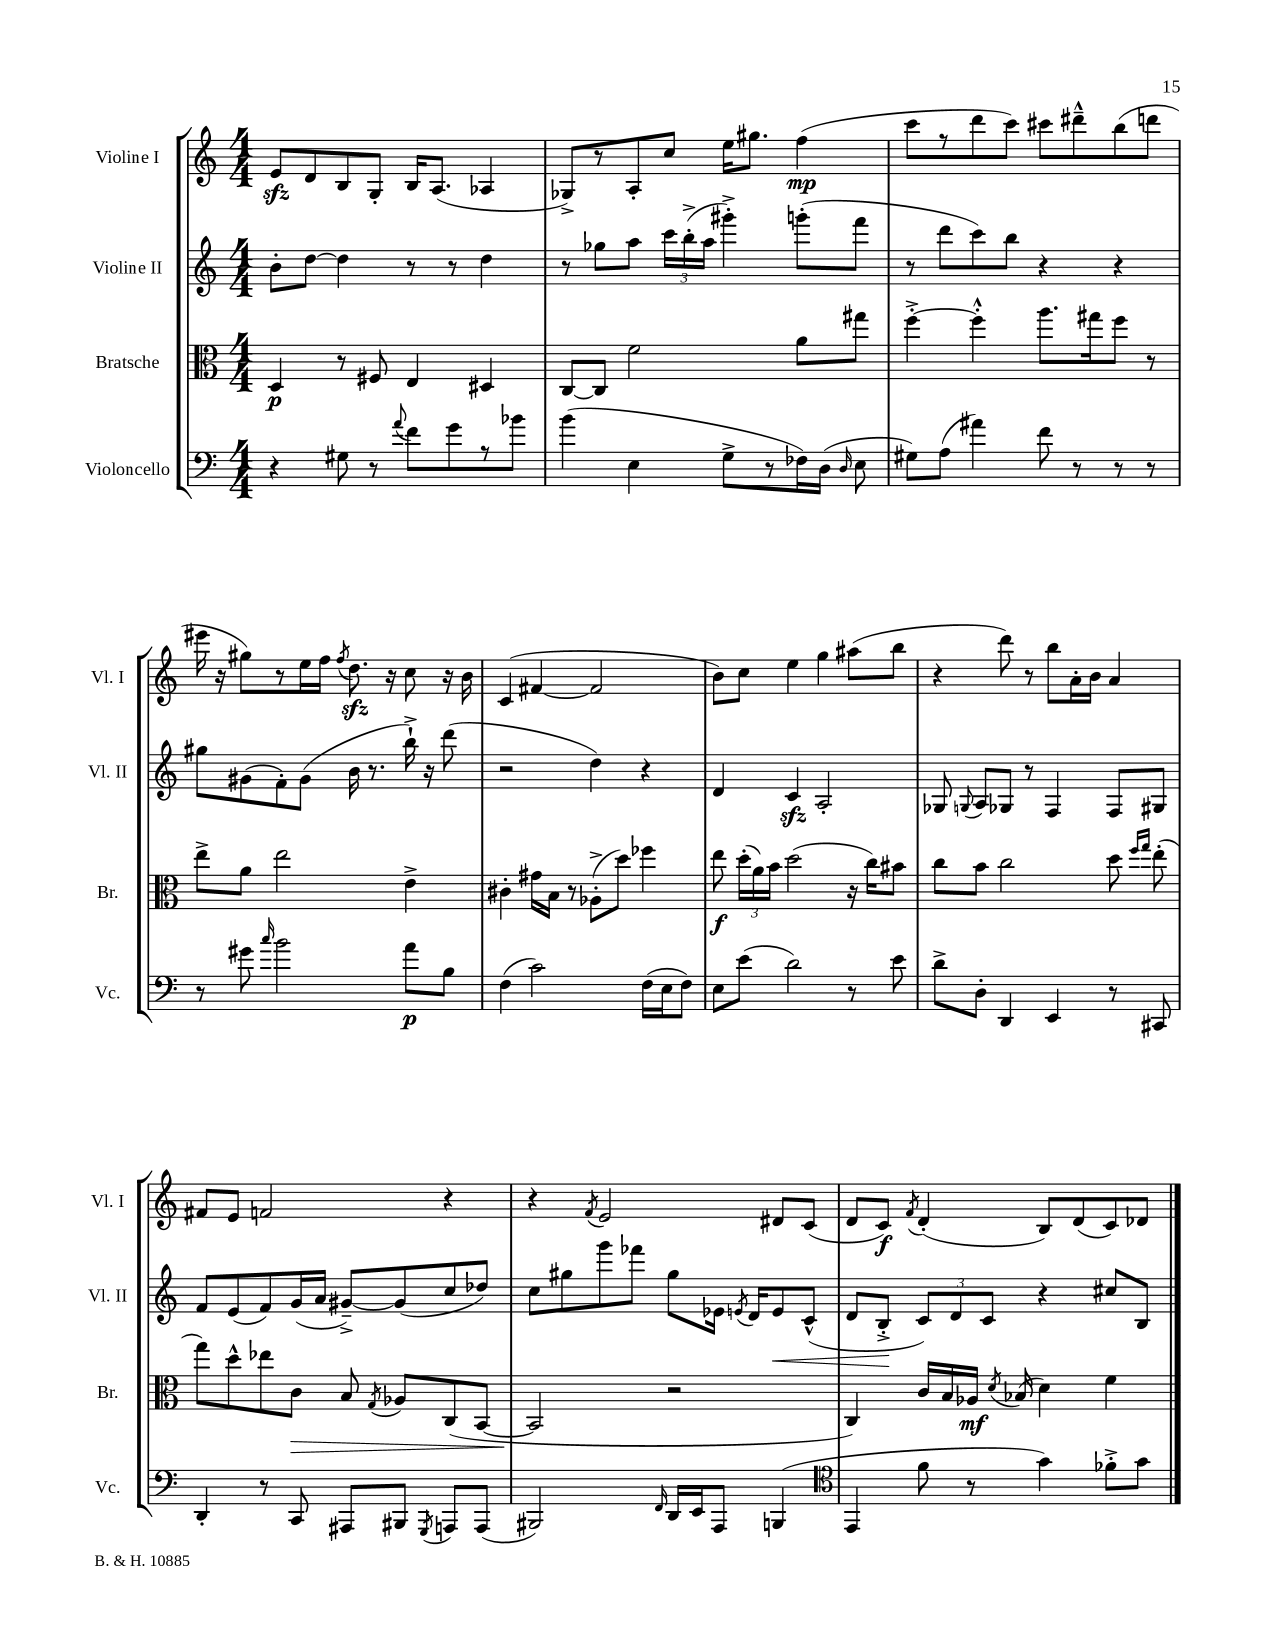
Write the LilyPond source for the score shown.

<<
\new StaffGroup <<
\new Staff = "s0" \with { instrumentName = "Violine I" shortInstrumentName = "Vl. I" } {
    \clef treble \key c \major \numericTimeSignature \time 4/4
    \autoBeamOff e'8[\sfz d'8 b8 g8]-. b16[ a8.]( aes4 |
    ges8[->) r8 a8-. c''8] e''16[ gis''8.] f''4\mp( |
    c'''8[ r8 d'''8 c'''8]) cis'''8[ dis'''8---^ b''8( d'''8] |
    eis'''16 r16 gis''8[) r8 e''16 f''16] \acciaccatura { f''8 } d''8.\sfz r16 c''8 r16 b'16 |
    c'4( fis'4~ fis'2 |
    b'8[) c''8] e''4 g''4 ais''8[( b''8] |
    r4 d'''8) r8 b''8[ a'16-. b'16] a'4 |
    fis'8[ e'8] f'2 r4 |
    r4 \acciaccatura { f'8 } e'2 dis'8[ c'8]( |
    d'8[ c'8]\f) \acciaccatura { f'8 } d'4-.( b8[) d'8( c'8) des'8] \bar "|." |
}
\new Staff = "s1" \with { instrumentName = "Violine II" shortInstrumentName = "Vl. II" } {
    \clef treble \key c \major \numericTimeSignature \time 4/4
    \autoBeamOff b'8[-. d''8]~ d''4 r8 r8 d''4 |
    r8 ges''8[ a''8] \tuplet 3/2 { c'''16[ b''16-.->( a''16] } gis'''4-.->) g'''8[-.( f'''8] |
    r8 d'''8[ c'''8) b''8] r4 r4 |
    gis''8[ gis'8( f'8-.) gis'8]( b'16 r8. b''16-!->) r16 d'''8( |
    r2 d''4) r4 |
    d'4 c'4\sfz a2-. |
    ges8 \appoggiatura { g8 } a8[ ges8] r8 f4 f8[ gis8] |
    f'8[ e'8( f'8) g'16( a'16] gis'8[~--->) gis'8( c''8 des''8]) |
    c''8[ gis''8 g'''8 fes'''8] gis''8[ ees'16] \acciaccatura { e'8 } d'16[ e'8\< c'8]-^( |
    d'8[ b8]-.->\! \tuplet 3/2 { c'8[) d'8 c'8] } r4 cis''8[ b8] \bar "|." |
}
\new Staff = "s2" \with { instrumentName = "Bratsche" shortInstrumentName = "Br." } {
    \clef alto \key c \major \numericTimeSignature \time 4/4
    \autoBeamOff d4\p r8 fis8 e4 dis4 |
    c8[~ c8] f'2 a'8[ gis''8] |
    f''4~-.-> f''4-.-^ a''8.[ gis''16 f''8] r8 |
    e''8[-> a'8] e''2 e'4-> |
    cis'4-. gis'16[ b16] r8 aes8[-.->( d''8]) fes''4 |
    e''8\f \tuplet 3/2 { d''16[-.( a'16) b'16] } d''2( r16 c''16[) bis'8] |
    c''8[ b'8] c''2 d''8 \grace { f''16[ g''16] } e''8-.( |
    g''8[) d''8-^ ees''8 c'8]\> b8 \acciaccatura { g8 } aes8[ c8( b,8]~ |
    b,2\! r2 |
    c4) c'16[ b16 aes16]\mf \acciaccatura { d'8 } bes16( d'4) f'4 \bar "|." |
}
\new Staff = "s3" \with { instrumentName = "Violoncello" shortInstrumentName = "Vc." } {
    \clef bass \key c \major \numericTimeSignature \time 4/4
    \autoBeamOff r4 gis8 r8 \appoggiatura { a'8 } f'8[ g'8 r8 bes'8] |
    b'4( e4 g8[-> r8 fes16) d16]( \grace { d16 } e8 |
    gis8[) a8]( ais'4) f'8 r8 r8 r8 |
    r8 gis'8 \grace { c''16 } b'2 a'8[\p b8] |
    f4( c'2) f16[( e16 f8]) |
    e8[ e'8]( d'2) r8 e'8 |
    d'8[-> d8]-. d,4 e,4 r8 cis,8 |
    d,4-. r8 c,8 ais,,8[ bis,,8] \acciaccatura { g,,8 } a,,8[ a,,8]( |
    bis,,2) \grace { f,16 } d,16[ e,16 a,,8] b,,4( |
    \clef tenor e,4 f'8 r8 g'4) fes'8[-.-> g'8] \bar "|." |
}
>>
>>
\layout { \context { \Score \remove "Bar_number_engraver" } }
